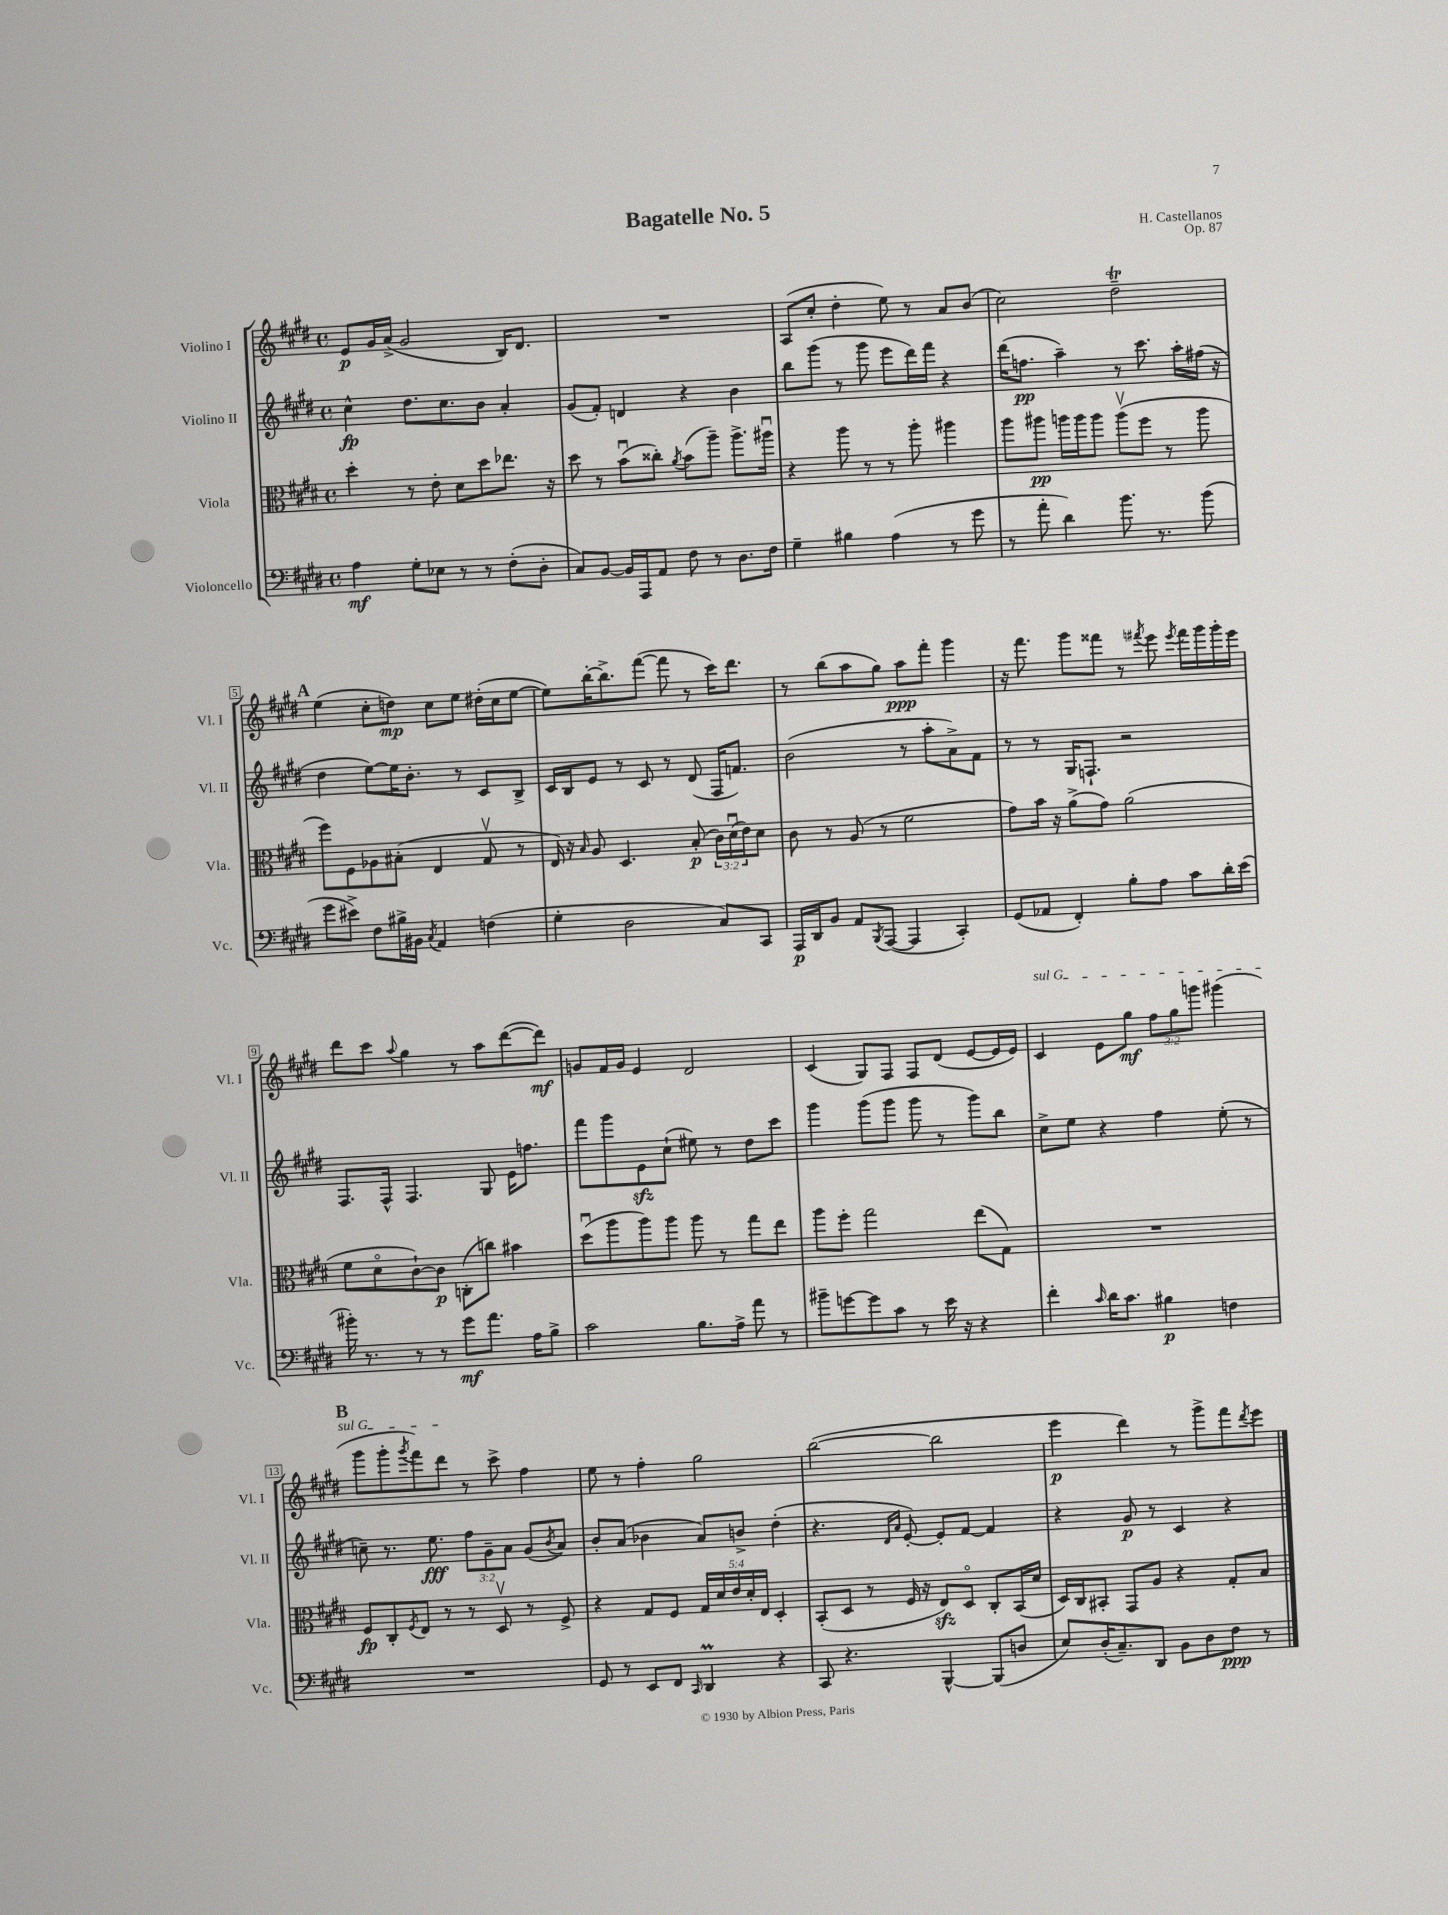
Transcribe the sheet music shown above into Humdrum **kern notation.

**kern	**kern	**kern	**kern
*staff4	*staff3	*staff2	*staff1
*clefF4	*clefC3	*clefG2	*clefG2
*k[f#c#g#d#]	*k[f#c#g#d#]	*k[f#c#g#d#]	*k[f#c#g#d#]
*M4/4	*M4/4	*M4/4	*M4/4
*met(c)	*met(c)	*met(c)	*met(c)
4A\	4dd#'\	4cc#^^\	8e/L
.	.	.	16g#/L
.	.	.	(16a^/JJ
8G#'\L	8r	8.dd#\L	2g#/
8E-\J	8e'\	.	.
.	.	8.cc#\	.
8r	8d#\L	.	.
8r	8dd#\	8b\J	.
(8F#'\L	8.ee-\J	4a'/	16B/LK)
.	.	.	8.d#/J
8D#'\J	.	.	.
.	16r	.	.
=	=	=	=
8C#/L)	8dd#\	(8g#/L	1r
[8BB/J	8r	8f#'/J)	.
16BB/]LL	(8bu\L	4d/	.
16AAA/J	.	.	.
8AA/J	8cc##'\J)	.	.
.	8qa/	.	.
8F#\	(8b\L	4r	.
8r	8aa~\J)	.	.
8.D#\L	8.aa^\L	4b\	.
16F#\Jk	16aa#u\Jk	.	.
=	=	=	=
4G#~\	4r	8bb\L	(8A/L
.	.	(8ggg#\J	8cc#'/J
4B#\	8aa\	8r	4dd#'\
.	8r	8ggg#\	.
(4A\	8r	8eee\L	8ee\)
.	8aa'\	16ddd#\L)	8r
.	.	16fff#\JJ	.
8r	4aa#\	4r	8a/L
8g#\	.	.	(8b/J
=	=	=	=
8r	8aa\L	(16ddd#\LK	2cc#\)
.	.	8.ff\J	.
8a'\	8aa#\J	.	.
4d#\)	16aa\LL	4aa~\)	.
.	16aa\J	.	.
.	8aa\J	.	.
8.b\	(8aav\L	8r	2dd#~\
.	8ff#\J	8.ccc#\	.
8.r	.	.	.
.	8r	.	.
.	.	16aa'\LL	.
(8b\	8aa\	(16ff#\JJ	.
.	.	16r	.
=	=	=	=
8g#\L	8ff#\L)	4dd#\	(4ee\
8e#^\J)	8F#\	.	.
8F#\L	8A-\	[8ee\L)	8cc#'\L
16B#^\L	(8B#'\J	16ee\]K	8dd\J)
16BB#\JJ	.	8.b'\J	.
8qC#/	.	.	.
4AA/	4E/	.	8cc#\L
.	.	8r	8ee\J
(4F\	8G#v/	8c#/L	(16dd#'\LL
.	.	.	16cc#\J
.	8r	8B^/J	[8ee\J
=	=	=	=
4G#'\	16E/)	16c#/LL	8ee\]L)
.	16r	16B/J	.
.	16qqB/	.	.
.	8A/	8e/J	[16bb'\K
.	.	.	8.bb^\]
2D#\	4.D#/	8r	.
.	.	8c#/	([8fff#\J
.	.	8r	8fff#\]
.	(8B'/	(8d#/	8r
8C#/L)	24c#\LL)	16F#/LK	16ccc#\LK)
.	(24d#u\	.	.
.	.	8.f/J)	8.ddd#\J
.	24e\J)	.	.
8CC#/J	8d#\J	.	.
=	=	=	=
16AAA/LL	8c#\	(2b\	8r
16DD#/J	.	.	.
8BB/J	8r	.	(8bb\L
8AA/L	(8A/	.	8aa\
8qBBB/	.	.	.
([8AAA/J	8r	.	8gg#\J)
4AAA/]	2f#\	8r	8aa\L
.	.	8aa'\L	8fff#'\J
4CC#'/)	.	8a^\)	4ggg#\
.	.	8f#\J	.
=	=	=	=
(8GG#/L	8g#\L)	8r	16r
.	.	.	8.fff#\
8AA-/J	16b\Jk	8r	.
.	16r	.	.
4FF#'/)	(8a^\L	16G#/LK	8ggg#\L
.	.	8.F`/J	.
.	8g#\J)	.	8fff##\J
8B'\L	(2a\	2r	8r
.	.	.	8qfff#/
8A\J	.	.	8eee\
.	.	.	8qeee/
8c#\L	.	.	16fff#\LL
.	.	.	16ggg#\
16d#'\L	.	.	16ggg#'\
(16e\JJ	.	.	16eee\JJ
=	=	=	=
16b#'\)	8f#\L	8.F#/L	8ddd#\L
8.r	.	.	.
.	8d#o\	.	8ccc#\J
.	.	16F#^^/Jk	.
.	.	.	8qqaa/
8r	[8c#`\)	4.F#/	4gg#\
8r	8c#\]J	.	.
8g#\L	(8C'\L	.	8r
8.a\J	8cc\J)	8G#/	8aa\L
.	4b#\	16e\LK	([8ddd#\
16A\LK	.	8.ff\J	.
8B^\J	.	.	8ddd#\]J)
=	=	=	=
2c#\	(8dd#u\L	8fff#\L	8g/L
.	8aa\	8ggg#\	16f#/L
.	.	.	16g/JJ
.	8aa\)	8e\	4e/
.	8aa\J	(8cc#`\J	.
8.B\L	8aa\	8ee#\)	2d#/
.	8r	8r	.
16A^\Jk	.	.	.
8a\	8gg#\L	8dd#\L	.
8r	8ee\J	8ccc#\J	.
=	=	=	=
8b#~\L	8aa\L	4ggg#\	(4c#/
[8g\	8ff#'\J	.	.
8g\]	2gg#\	(8ggg#\L	8G#/L)
8c#\J	.	8ggg#\J	8F#/J
8r	.	8ggg#\	8F#/L
16e\	.	8r	(8d#/J
16r	.	.	.
4r	(8ee\L	8ggg#\L)	[8e/L
.	8G#\J)	8bb\J	16e/]L
.	.	.	16e/JJ)
=	=	=	=
4f#'\	1r	8cc#^\L	4c#/
.	.	8ee\J	.
16qqc#/	.	.	.
16d#\LK	.	4r	8e\L
8.c#\J	.	.	.
.	.	.	8gg#\J
4B#\	.	4ff#\	12ff#\L
.	.	.	12gg#\
.	.	.	12ggg\J
4F\	.	(8ee'\	(4ggg#\
.	.	8r	.
=	=	=	=
1r	8F#/L	8cc~\)	8ggg#\L
.	8C#'/	8.r	8ggg#'\
.	8qF#/	.	8qggg#/
.	8E/J	.	8fff#\)
.	.	8.ee\	.
.	8r	.	8ddd#\J
.	8r	12ff#\L	8r
.	.	12g#~\	.
.	8D#v/	.	8ccc#^\
.	.	12a\J	.
.	8r	(8g#/L	4ff#\
.	.	8qb/	.
.	8F#^/	8a/J)	.
=	=	=	=
8GG#/	4r	8b'/L	8ee\
8r	.	(8a/J	8r
8EE/L	8G#/L	4b-\	4ff#'\
8FF#/J	8F#/J	.	.
16qqCC#/	.	.	.
4DD#/	20G#/LL	8a/L)	2gg#\
.	20d#/	.	.
.	20e/	.	.
.	.	8b^/J	.
.	20d#'/	.	.
.	20E/JJ	.	.
4r	4D#'/	(4dd#'\	.
=	=	=	=
8CC#/	(8BB'/L	4.r	([2bb\
4.r	8D#/J	.	.
.	8r	.	.
.	.	16qqd#/LL	.
.	.	16qqa/JJ	.
.	16F#/	[8e'/)	.
.	16r	.	.
[4BBB^^/	8E/L)	8e'/]L	2bb\]
.	8D#o/J	[8f#/J	.
(8BBB/]L	8C#'/L	4f#/]	.
8D/J	(16BB/L	.	.
.	16d#/JJ	.	.
=	=	=	=
8E/L)	16D#/LL)	4r	4eee\
.	16C#/J	.	.
(16D#'/K	8BB#'/J	.	.
8.C#~/)	.	.	.
.	8GG#/L	8g#/	4ddd#\)
8DD#/J	8A/J	8r	.
8BB\L	4r	4c#/	8r
8D#\	.	.	8ggg#^\L
8F#\J	8G#'/L	4r	8fff#\
.	.	.	8qddd#/
8r	8B/J	.	8eee\J
==	==	==	==
*-	*-	*-	*-
